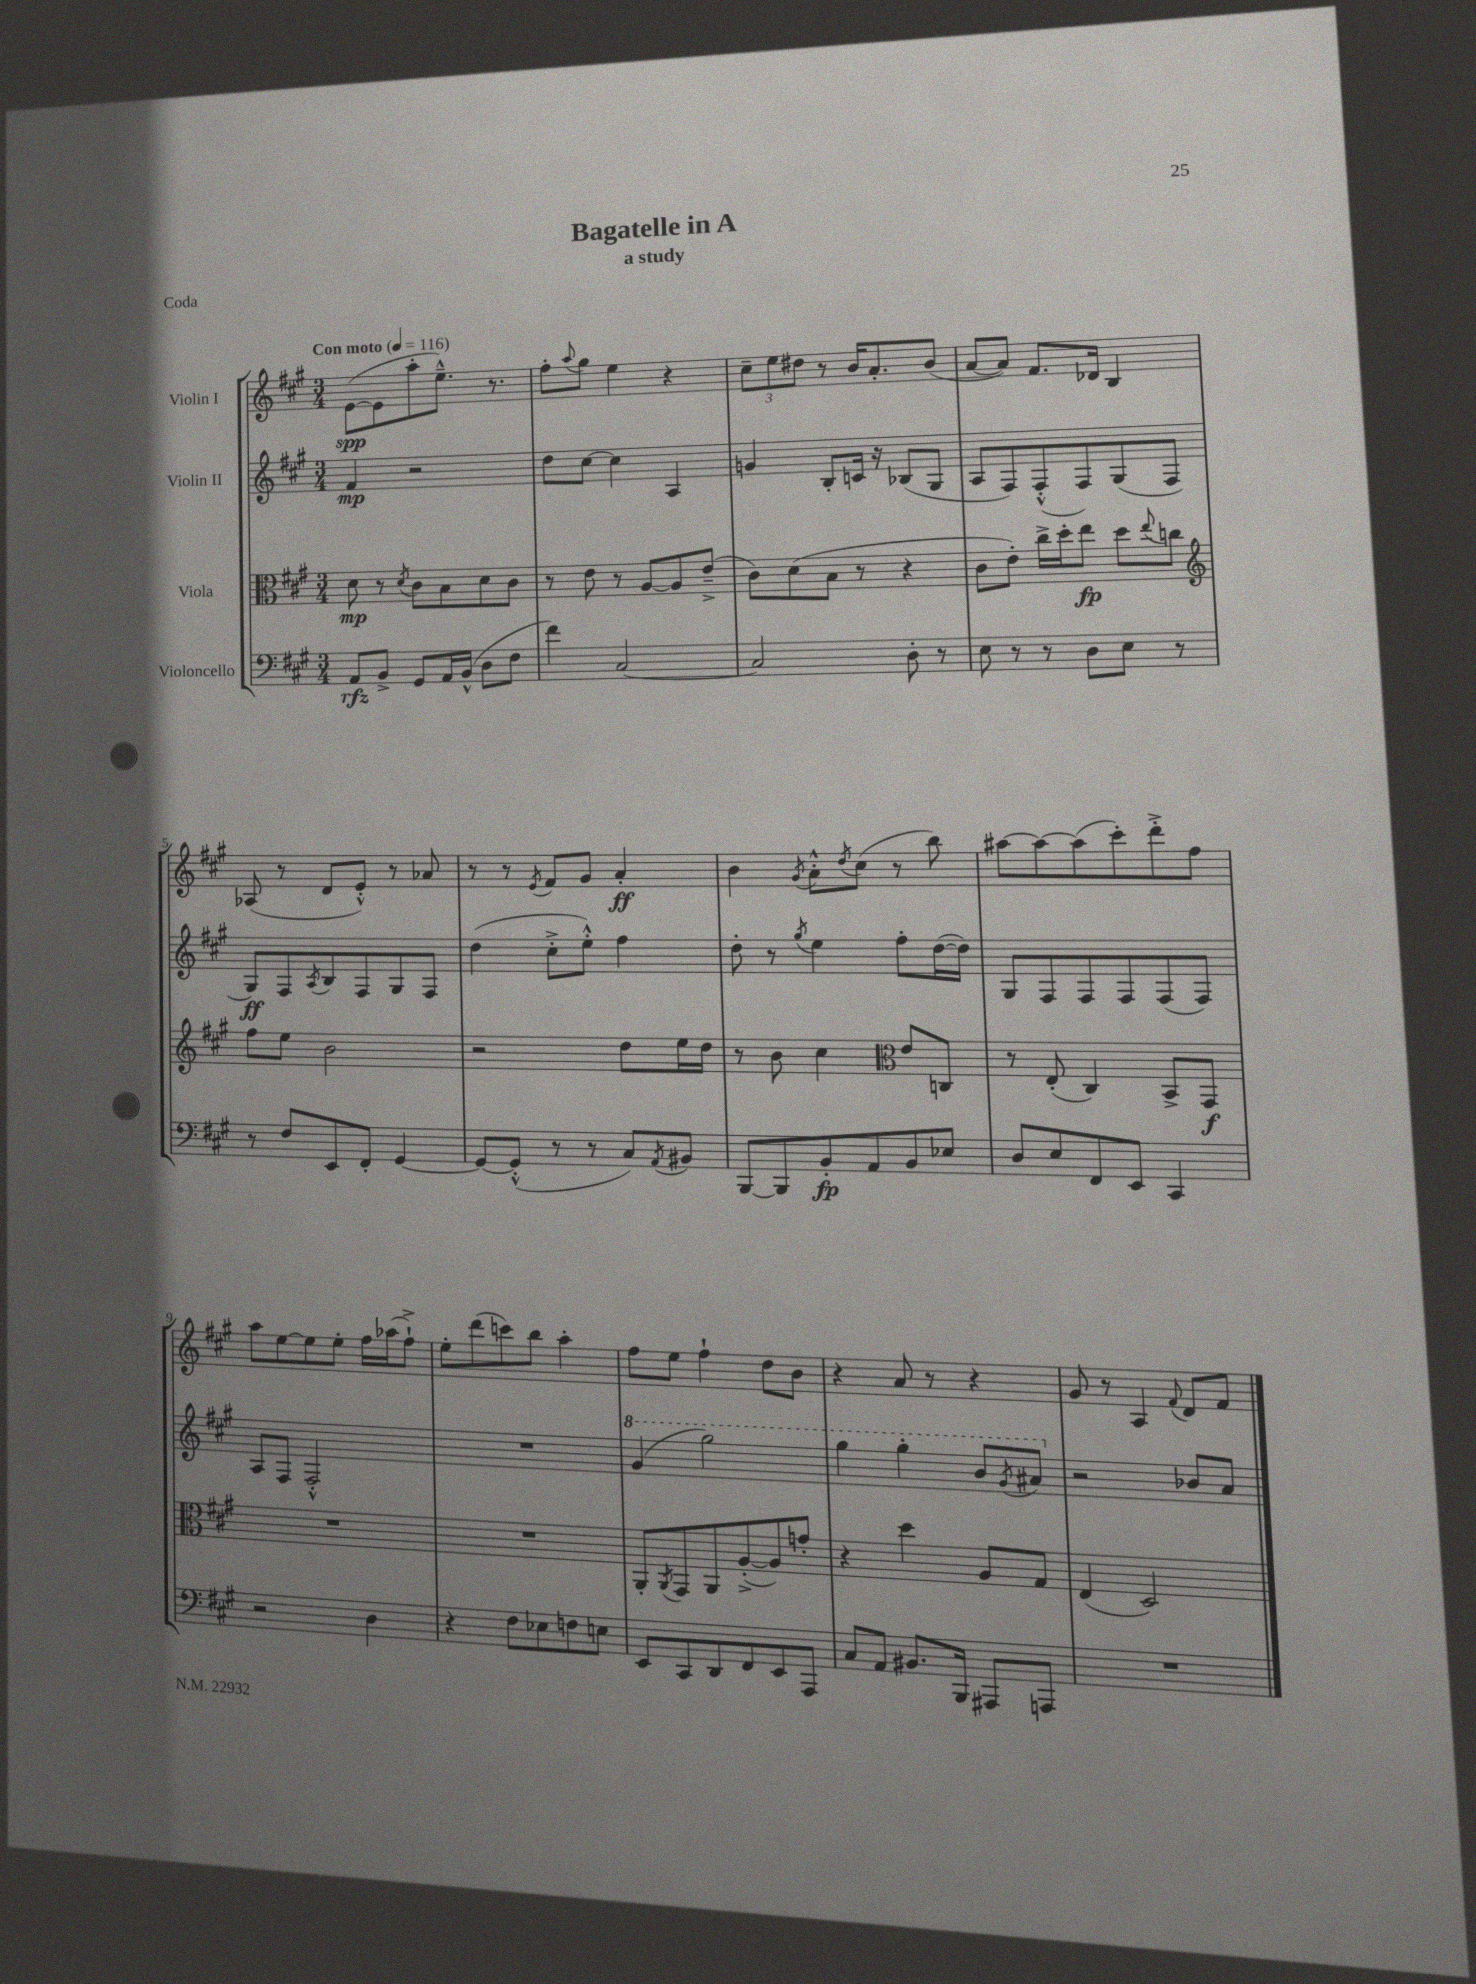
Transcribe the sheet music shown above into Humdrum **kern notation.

**kern	**kern	**kern	**kern
*staff4	*staff3	*staff2	*staff1
*clefF4	*clefC3	*clefG2	*clefG2
*k[f#c#g#]	*k[f#c#g#]	*k[f#c#g#]	*k[f#c#g#]
*M3/4	*M3/4	*M3/4	*M3/4
*MM116	*MM116	*MM116	*MM116
8AA/L	8d\	4f#/	([8e\L
8BB^/J	8r	.	8e\]
.	8qd/	.	.
8GG#/L	8c#\L	2r	8aa'\
16AA/L	8B\	.	8.ee~^^\J)
(16BB^^/JJ	.	.	.
8D\L	8d\	.	.
.	.	.	8.r
8F#\J	8c#\J	.	.
=	=	=	=
4f#\)	8r	8dd\L	8ff#'\L
.	.	.	8qqaa/
.	8e\	[8cc#\J	8gg#\J
[2C#/	8r	4cc#\]	4ee\
.	[8A/L	.	.
.	8A/]	4A/	4r
.	(8e~^/J	.	.
=	=	=	=
2C#/]	8c#\L)	4g/	12cc#~\L
.	.	.	12ee\
.	(8d\	.	.
.	.	.	12dd#\J
.	8B\J	8B'/L	8r
.	8r	16c/Jk	16b/LK
.	.	16r	8.a'/
8D'\	4r	(8B-/L	.
8r	.	8G#/J	(8b/J
=	=	=	=
8E\	8c#\L	8A/L	[8a/L
8r	8e'\J)	8F#/)	8a/]J)
8r	16cc#^\LL	(8F#'^^/	8.f#/L
.	16dd'\J	.	.
8D\L	8ee\J	8F#/)	.
.	.	.	16d-/Jk
8E\J	8dd\L	(8G#/	4B/
.	8qqee/	.	.
8r	8cc\J	8F#/J	.
=	=	=	=
*	*clefG2	*	*
8r	8ff#\L	8G#/L)	(8A-/
8F#/L	8ee\J	8F#/	8r
.	.	8qA/	.
8EE/	2b\	8B/	8d/L
8FF#'/J	.	8F#/	8e'^^/J)
[4GG#/	.	8G#/	8r
.	.	8F#/J	8a-/
=	=	=	=
8GG#/_L	2r	(4dd\	8r
(8GG#'^^/]J	.	.	8r
.	.	.	8qe/
8r	.	8cc#'^\L	8f#/L
8r	.	8ee'^^\J)	8g#/J
8C#/L)	8dd\L	4ff#\	4a'/
8qAA/	.	.	.
8BB#/J	16ee\L	.	.
.	16dd\JJ	.	.
=	=	=	=
[8BBB/L	8r	8dd'\	4b\
8BBB/]	8b\	8r	.
.	.	8qgg#/	8qg#/
8BB'/	4cc#\	4ee\	8a'^^\L
.	.	.	8qdd/
8AA/	.	.	(8cc#\J
*	*clefC3	*	*
8BB/	8e/L	8ff#'\L	8r
8E-/J	8C/J	([16dd\L	8bb\)
.	.	16dd\]JJ)	.
=	=	=	=
8D/L	8r	8G#/L	[8aa#\L
8E/	(8E'/	8F#/	8aa#\_
8FF#/	4C#/)	8F#/	(8aa#\]
8EE/J	.	8F#/	8ccc#'\)
4CC#/	8BB^/L	(8F#/	8ddd'^\
.	8GG#/J	8F#/J)	8ff#\J
=	=	=	=
2r	2.r	8A/L	8aa\L
.	.	8F#/J	[8ee\
.	.	2F#'^^/	8ee\]
.	.	.	8ee'\J
4D\	.	.	16ff#\LL
.	.	.	(16aa-\J
.	.	.	8ff#`^\J)
=	=	=	=
4r	2.r	2.r	8ee'\L
.	.	.	(8ddd\
8F#\L	.	.	8ccc\)
8E-\	.	.	8bb\J
8F\	.	.	4aa'\
8E\J	.	.	.
=	=	=	=
8EE/L	8AA'/L	(4gg#/	8ff#\L
.	8qAA/	.	.
8CC#/	8GG#/	.	8ee\J
8DD/	8AA/	2ggg#\)	4ff#`\
8FF#/	([8A'^/	.	.
8EE/	8A/])	.	8dd\L
8AAA/J	8g'/J	.	8b\J
=	=	=	=
8C#/L	4r	4ggg#\	4r
8AA/J	.	.	.
8.BB#/L	4dd\	4ggg#'\	8a/
.	.	.	8r
16BBB/Jk	.	.	.
8AAA#/L	8A/L	8bb/L	4r
.	.	8qgg#/	.
8AAA/J	8G#/J	8aa#/J	.
=	=	=	=
2.r	(4E/	2r	8g#/
.	.	.	8r
.	2D/)	.	4A/
.	.	.	8qqf#/
.	.	8b-/L	8d/L
.	.	8a/J	8f#/J
==	==	==	==
*-	*-	*-	*-
